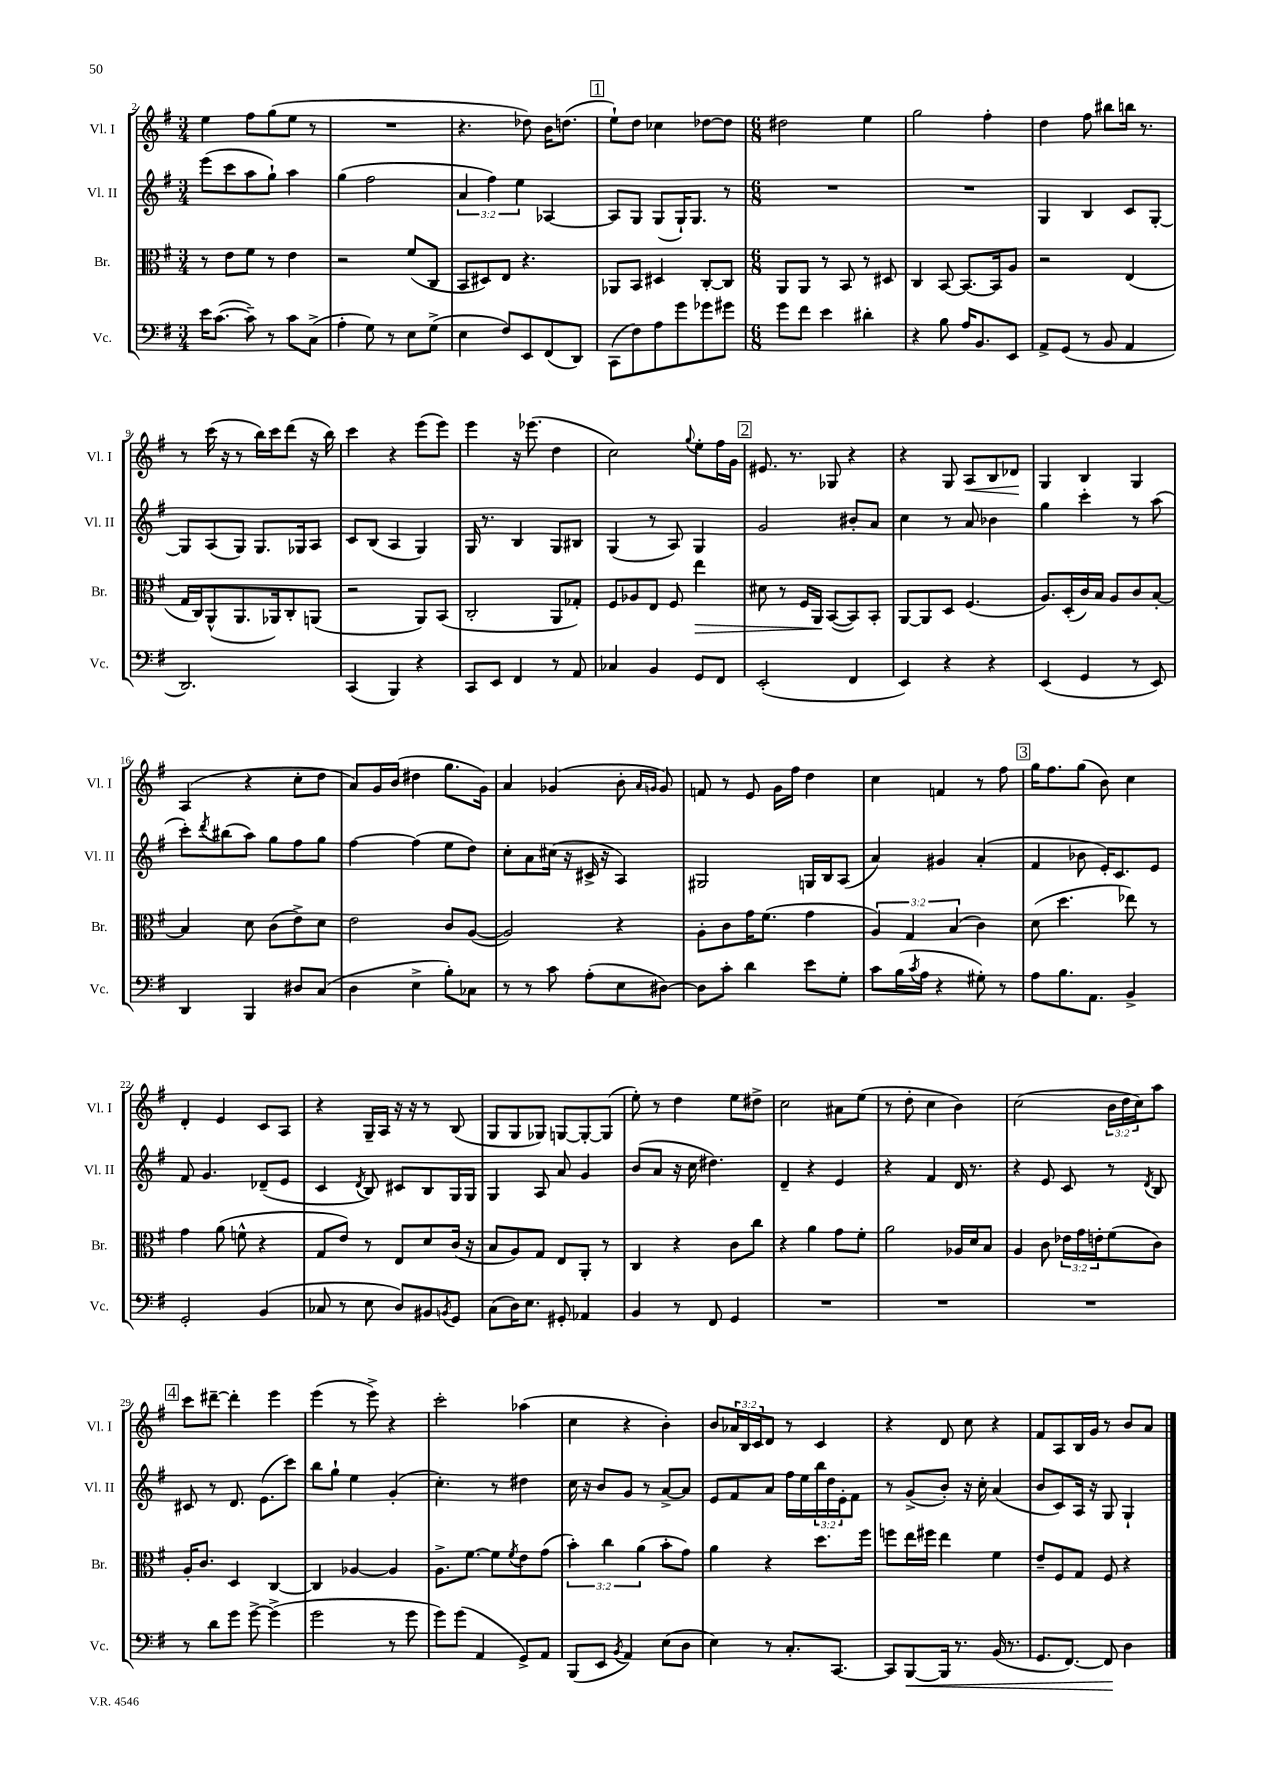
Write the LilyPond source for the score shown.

<<
\new StaffGroup <<
\new Staff = "s0" \with { instrumentName = "Vl. I" shortInstrumentName = "Vl. I" } {
    \clef treble \key g \major \numericTimeSignature \time 3/4 \override Staff.TupletNumber.text = #tuplet-number::calc-fraction-text
    e''4 fis''8 g''8( e''8 r8 |
    R2. |
    r4. des''8) b'16 d''8.( |
    \mark \markup { \box "1" } e''8-!) d''8 ces''4 des''8~ des''8 |
    \numericTimeSignature \time 6/8 dis''2 e''4 |
    g''2 fis''4-. |
    d''4 fis''8 bis''8 b''16 r8. |
    r8 c'''16( r16 r8 b''16) c'''16 d'''8( r16 b''16) |
    c'''4 r4 e'''8( e'''8) |
    e'''4 r16 ees'''8.( d''4 |
    c''2) \appoggiatura { g''8 } e''8-. fis''16 g'16 |
    \mark \markup { \box "2" } eis'8. r8. ges8 r4 |
    r4 g8 a8\< b8 des'8\! |
    g4 b4 g4 |
    a4( r4 c''8-. d''8 |
    a'8) g'16 b'16( dis''4 g''8. g'16) |
    a'4 ges'4( b'8-. \grace { a'16 g'16 } g'8) |
    f'8 r8 e'8 g'16 fis''16 d''4 |
    c''4 f'4 r8 fis''8 |
    \mark \markup { \box "3" } g''16 fis''8. g''8( b'8) c''4 |
    d'4-. e'4 c'8 a8 |
    r4 g16-- a16 r16 r16 r8 b8( |
    g8 g8 ges8) g8~ g8~-. g8( |
    e''8-.) r8 d''4 e''8 dis''8-> |
    c''2 ais'8 e''8( |
    r8 d''8-. c''4 b'4) |
    c''2( \tuplet 3/2 { b'16 d''16 c''16) } a''8 |
    \mark \markup { \box "4" } c'''8 dis'''8~-- dis'''4-. e'''4 |
    e'''4( r8 e'''8->) r4 |
    c'''2-. aes''4( |
    c''4 r4 b'4-.) |
    b'8 \tuplet 3/2 { aes'16 b16 c'16 } d'8 r8 c'4 |
    r4 d'8 c''8 r4 |
    fis'8 a8 b16 g'16 r8 b'8 a'8 \bar "|." |
}
\new Staff = "s1" \with { instrumentName = "Vl. II" shortInstrumentName = "Vl. II" } {
    \clef treble \key g \major \numericTimeSignature \time 3/4 \override Staff.TupletNumber.text = #tuplet-number::calc-fraction-text
    e'''8( c'''8 a''8 g''8-!) a''4 |
    g''4( fis''2 |
    \tuplet 3/2 { a'4 fis''4) e''4 } aes4~ |
    \mark \markup { \box "1" } aes8 g8 g8( g16-!) g8. r8 |
    \numericTimeSignature \time 6/8 R2. |
    R2. |
    g4 b4 c'8 g8~-. |
    g8 a8( g8) g8. ges16 a8 |
    c'8 b8( a4 g4) |
    g16 r8. b4 g8 bis8 |
    g4( r8 a8) g4 |
    \mark \markup { \box "2" } g'2 bis'8-. a'8 |
    c''4 r8 a'8 bes'4 |
    g''4 c'''4-. r8 a''8( |
    c'''8-.) \acciaccatura { d'''8 } bis''8( a''8) g''8 fis''8 g''8 |
    fis''4~ fis''4( e''8 d''8) |
    c''8-. a'8 cis''16( r16 cis'16-> r16 a4) |
    gis2 g16 b16 a8( |
    a'4) gis'4 a'4-.( |
    \mark \markup { \box "3" } fis'4 bes'8 e'16-.) c'8. e'8 |
    fis'8 g'4. des'8--( e'8 |
    c'4 \acciaccatura { d'8 } b8) cis'8 b8 g16 g16 |
    g4 a8 a'8 g'4 |
    b'8( a'8 r16 c''16 dis''4.) |
    d'4-- r4 e'4 |
    r4 fis'4 d'16 r8. |
    r4 e'8 c'8 r8 \acciaccatura { d'8 } b8 |
    \mark \markup { \box "4" } cis'8 r8 d'8. e'8.( c'''8) |
    b''8 g''8-! e''4 g'4-.( |
    c''4.-.) r8 dis''4 |
    c''16 r16 b'8 g'8 r8 a'8~-> a'8 |
    e'8 fis'8 a'8 fis''16 e''16 \tuplet 3/2 { b''16 d''16 e'16-. } fis'8 |
    r8 g'8->( b'8-.) r16 c''16-. a'4( |
    b'8 c'8) a16 r16 g8 g4-! \bar "|." |
}
\new Staff = "s2" \with { instrumentName = "Br." shortInstrumentName = "Br." } {
    \clef alto \key g \major \numericTimeSignature \time 3/4 \override Staff.TupletNumber.text = #tuplet-number::calc-fraction-text
    r8 e'8 fis'8 r8 e'4 |
    r2 fis'8( c8 |
    b,8 dis8) e8 r4. |
    \mark \markup { \box "1" } aes,8 b,8 dis4 c8~-. c8 |
    \numericTimeSignature \time 6/8 a,8 a,8 r8 b,8 r8 dis8 |
    c4 b,8~ b,8.~ b,16 a8 |
    r2 e4( |
    g16 c16) a,8-^( a,8. aes,16) c8-. a,8( |
    r2 a,8) b,8( |
    c2-. a,8 ges8-.) |
    fis8 aes8 e8 fis8 e''4\> |
    \mark \markup { \box "2" } dis'8 r8 fis16 a,16\! b,8~( b,8) b,8-. |
    a,8~ a,8 d8 fis4.( |
    a8.) d16-.( c'16) b16 a8 c'8 b8~-. |
    b4 d'8 c'8( e'8->) d'8 |
    e'2 c'8 a8~( |
    a2) r4 |
    a8-. c'8 g'16 fis'8.( g'4 |
    \tuplet 3/2 { a4) g4 b4( } c'4) |
    \mark \markup { \box "3" } d'8( d''4. ees''8) r8 |
    g'4 a'8( f'8-^ r4 |
    g8 e'8) r8 e8 d'8 c'16( r16 |
    b8 a8) g8 e8 a,8-. r8 |
    c4 r4 c'8 c''8 |
    r4 a'4 g'8 fis'8-. |
    a'2 aes16 d'16 b8 |
    a4 c'8 \tuplet 3/2 { ees'16 g'16 e'16-. } fis'8( c'8) |
    \mark \markup { \box "4" } a16-. c'8. d4 c4~ |
    c4 aes4~ aes4 |
    a8.-> fis'8.~ fis'8 \acciaccatura { fis'8 } e'8 g'8( |
    \tuplet 3/2 { b'4-.) c''4 a'4( } b'8-. g'8) |
    a'4 r4 d''8. fis''16 |
    f''8 e''16 fis''16 e''4 fis'4 |
    e'8-- fis8 g8 fis8 r4 \bar "|." |
}
\new Staff = "s3" \with { instrumentName = "Vc." shortInstrumentName = "Vc." } {
    \clef bass \key g \major \numericTimeSignature \time 3/4
    e'16 c'8.~( c'8--) r8 c'8 c8->( |
    a4-. g8) r8 e8 g8->( |
    e4 fis8) e,8 fis,8( d,8) |
    \mark \markup { \box "1" } c,8( fis8) a8 g'8 ges'8 gis'8 |
    \numericTimeSignature \time 6/8 g'8 fis'8 e'4 dis'4-. |
    r4 b8 a16 b,8. e,8 |
    a,8-> g,8( r8 b,8 a,4 |
    d,2.) |
    c,4( b,,4) r4 |
    c,8 e,8 fis,4 r8 a,8 |
    ces4 b,4 g,8 fis,8 |
    \mark \markup { \box "2" } e,2-.( fis,4 |
    e,4) r4 r4 |
    e,4( g,4 r8 e,8) |
    d,4 b,,4 dis8 c8( |
    d4 e4-> b8-.) ces8 |
    r8 r8 c'8 a8-.( e8 dis8~) |
    dis8 c'8-. d'4 e'8 g8-. |
    c'8 b16( \acciaccatura { c'8 } a16 r4 gis8-.) r8 |
    \mark \markup { \box "3" } a8 b8. a,8. b,4-> |
    g,2-. b,4( |
    ces8 r8 e8 d8) bis,8 \acciaccatura { b,8 } g,8 |
    c8( d16) e8. gis,8-. aes,4 |
    b,4 r8 fis,8 g,4 |
    R2. |
    R2. |
    R2. |
    \mark \markup { \box "4" } r8 d'8 g'8 g'8~-> g'4->( |
    g'2 r8 g'8 |
    g'8) g'8( a,4 g,8->) a,8 |
    b,,8( e,8 \acciaccatura { b,8 } a,4) e8( d8 |
    e4) r8 c8.-. c,8.~ |
    c,8 b,,8~\< b,,16 r8. b,16( r8. |
    g,8. fis,8.~) fis,8\! d4 \bar "|." |
}
>>
>>
\layout { \context { \Score currentBarNumber = #2 } }
